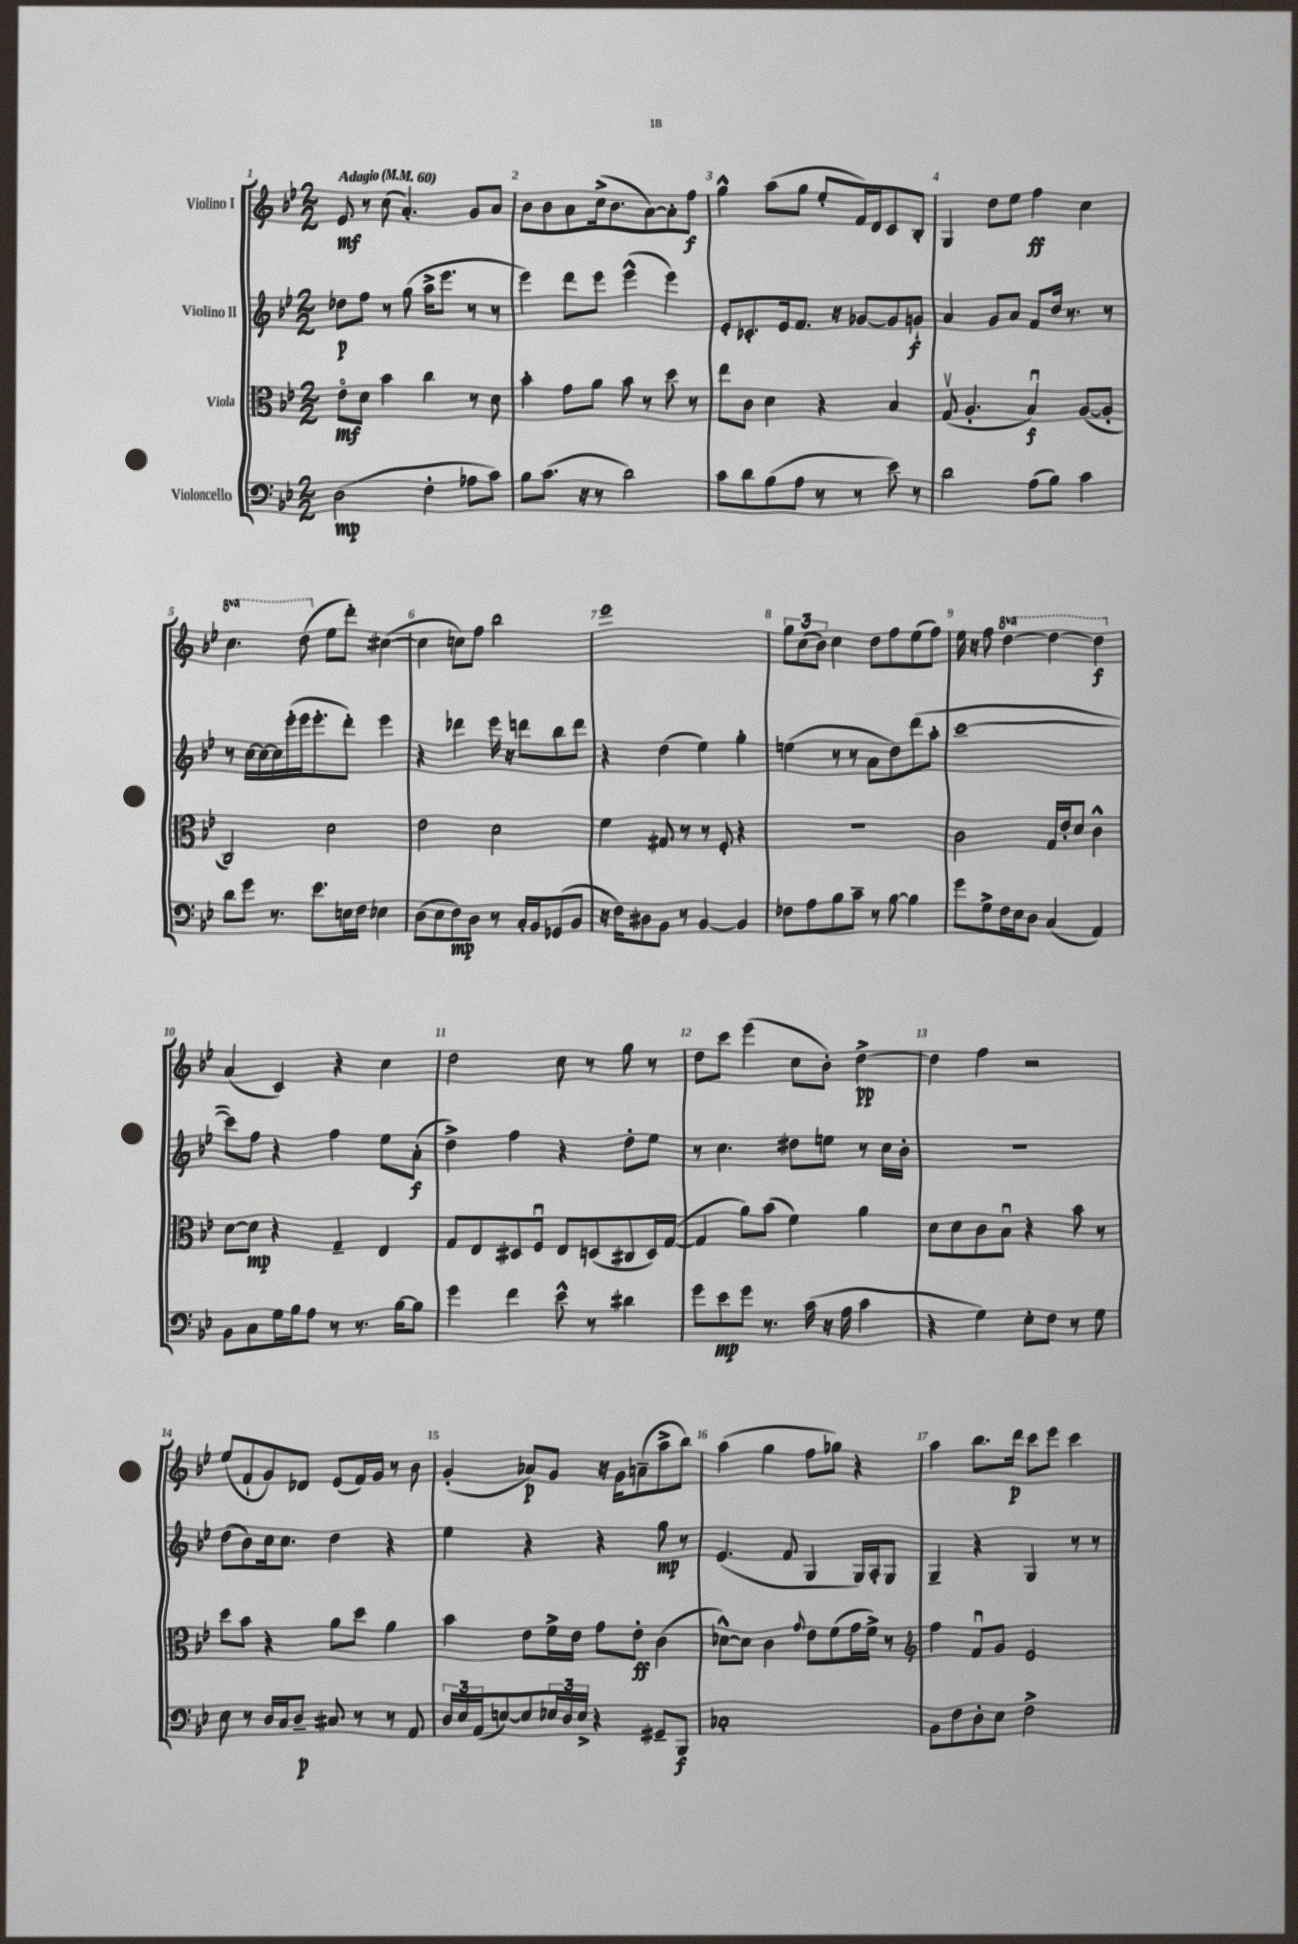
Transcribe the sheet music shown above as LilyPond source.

<<
\new StaffGroup <<
\new Staff = "s0" \with { instrumentName = "Violino I" } {
    \clef treble \key bes \major \numericTimeSignature \time 2/2 \set Staff.ottavationMarkups = #ottavation-simple-ordinals \tempo "Adagio" 4 = 60
    ees'8\mf r8 c''8( a'4.-.) g'8 a'8 |
    bes'8 bes'8 a'8 c''16->( bes'8. a'8~) a'8-. f''8\f |
    g''4-^ a''8( g''8 ees''8-. f'16) d'16 c'8 bes8-. |
    g4 d''8 ees''8 f''4\ff c''4 |
    \ottava #1 c'''4. d'''8( \ottava #0 ees''8 d'''8-.) cis''4~( |
    cis''4 c''8) f''8 bes''2 |
    ees'''1 |
    \tuplet 3/2 { g''8 c''8( bes'8) } c''4 d''8 f''8 ees''8( f''8) |
    ees''16 r16 f''8 \ottava #1 d'''4~ d'''4~ d'''4\f \ottava #0 |
    a'4( c'4) r4 c''4 |
    d''2 c''8 r8 g''8 r8 |
    d''8 c'''8 ees'''4( c''8 bes'8-.) d''4~->\pp |
    d''4 f''4 r2 |
    ees''8( f'8-! g'8) des'8 ees'8( f'16) g'16 r8 bes'8 |
    g'4-.( aes'8\p) g'8 r16 g'16 a'8--( a''8-> bes''8) |
    a''4( g''4 f''8 ges''8) r4 |
    a''4 bes''8. d'''16\p c'''8 ees'''8 c'''4 \bar "|." |
}
\new Staff = "s1" \with { instrumentName = "Violino II" } {
    \clef treble \key bes \major \numericTimeSignature \time 2/2
    des''8\p f''8 r8 g''8( a''16-> ees'''8. r8 r8 |
    ees'''4) d'''8 ees'''8 ees'''4-^( ees'''4) |
    ees'8-. ces'8.-. ees'16 f'8. r16 ges'8~ ges'8 g'8-!\f |
    a'4 g'8 a'8 f'8 d''16 r8. r8 |
    r8 c''16~ c''16~ c''16 ees'''16-.( ees'''16 ees'''8.-. d'''8-.) ees'''4 |
    r4 des'''4 ees'''16 r16 d'''8 bes''8 d'''8 |
    r4 d''4( ees''4) g''4-. |
    e''4( r8 r8 a'8 d''8) d'''8( a''8-. |
    c'''1~ |
    c'''8) f''8 r4 f''4 ees''8 a'8-.\f( |
    d''4->) f''4 r4 d''8-. ees''8 |
    r8 c''4. dis''8 e''8 r8 c''16 bes'16-. |
    R1 |
    d''8( bes'8) c''16 c''8. d''4 r4 |
    ees''4 r4 r4 g''8\mp r8 |
    ees'4.( f'8 g4 g16) a16-. g8 |
    g4-- r4 g4 r8 r8 \bar "|." |
}
\new Staff = "s2" \with { instrumentName = "Viola" } {
    \clef alto \key bes \major \numericTimeSignature \time 2/2
    ees'8\flageolet\mf d'8 bes'4 c''4 r8 d'8 |
    bes'4-. g'8 a'8 bes'8 r8 d''8 r8 |
    ees''8 c'8 d'4 r4 bes4 |
    g8\upbow( a4.-. bes4\downbow\f) a8~( a8-. |
    c2) d'2 |
    ees'2 d'2 |
    f'4 gis8 r8 r8 f8-. r4 |
    r1 |
    c'2 g16 ees'16-. d'8 c'4-^ |
    d'8~ d'8\mp r4 g4-- ees4 |
    g8 ees8 dis8 f8\downbow ees8 d8( cis8 d16) g16~( |
    g4 a'8) bes'8( f'4) a'4 |
    d'8 d'8 c'8 bes8\downbow r4 bes'8 r8 |
    d''8 bes'8 r4 a'8 d''8 a'4 |
    bes'4 ees'8 f'16-> ees'16 g'8 ees'8-.\ff c'4( |
    des'8~-^) des'8 c'4 \appoggiatura { g'8 } ees'8 f'8( g'16 f'16->) r8 |
    \clef treble f''4 f'8\downbow g'8 ees'2 \bar "|." |
}
\new Staff = "s3" \with { instrumentName = "Violoncello" } {
    \clef bass \key bes \major \numericTimeSignature \time 2/2
    d2\mp( f4-. aes8 c'8) |
    bes8 c'8.( r16 r8 d'2) |
    c'8 d'8 bes8( a8 r8 r8 ees'8) r8 |
    d'2 a8( bes8) c'4 |
    d'8 g'8 r8. ees'8. e16 f16 ees4 |
    d8( ees8 f8\mp) d8 r8 c16-. bes,16 ges,8( bes,8 |
    r16 f16) dis8 bes,8 r8 bes,4~ bes,4 |
    fes8 a8 bes8 c'8-- r8 bes8~ bes4 |
    g'8 g8-> f16 ees16 d8 c4( a,4) |
    bes,8 c8 g16 bes16 a8 r8 r8. bes16~ bes8 |
    g'4 f'4 ees'8-^ r8 dis'4 |
    g'8 ees'8\mp g'8 r8. c'16( r16 a16 c'4 |
    r4 g4) ees8-. f8 r8 g8 |
    ees8 r8 d16 c16 d8--\p cis8 r8 r8 a,8 |
    \tuplet 3/2 { d16 ees16 a,16( } e8~) e8 \tuplet 3/2 { ees16 d16 ees16-> } r4 gis,8-- bes,,8\f |
    ces1-. |
    bes,8 f8 d8-. ees8 f2-> \bar "|." |
}
>>
>>
\layout { \context { \Score \override BarNumber.break-visibility = ##(#f #t #t) barNumberVisibility = #all-bar-numbers-visible } }
